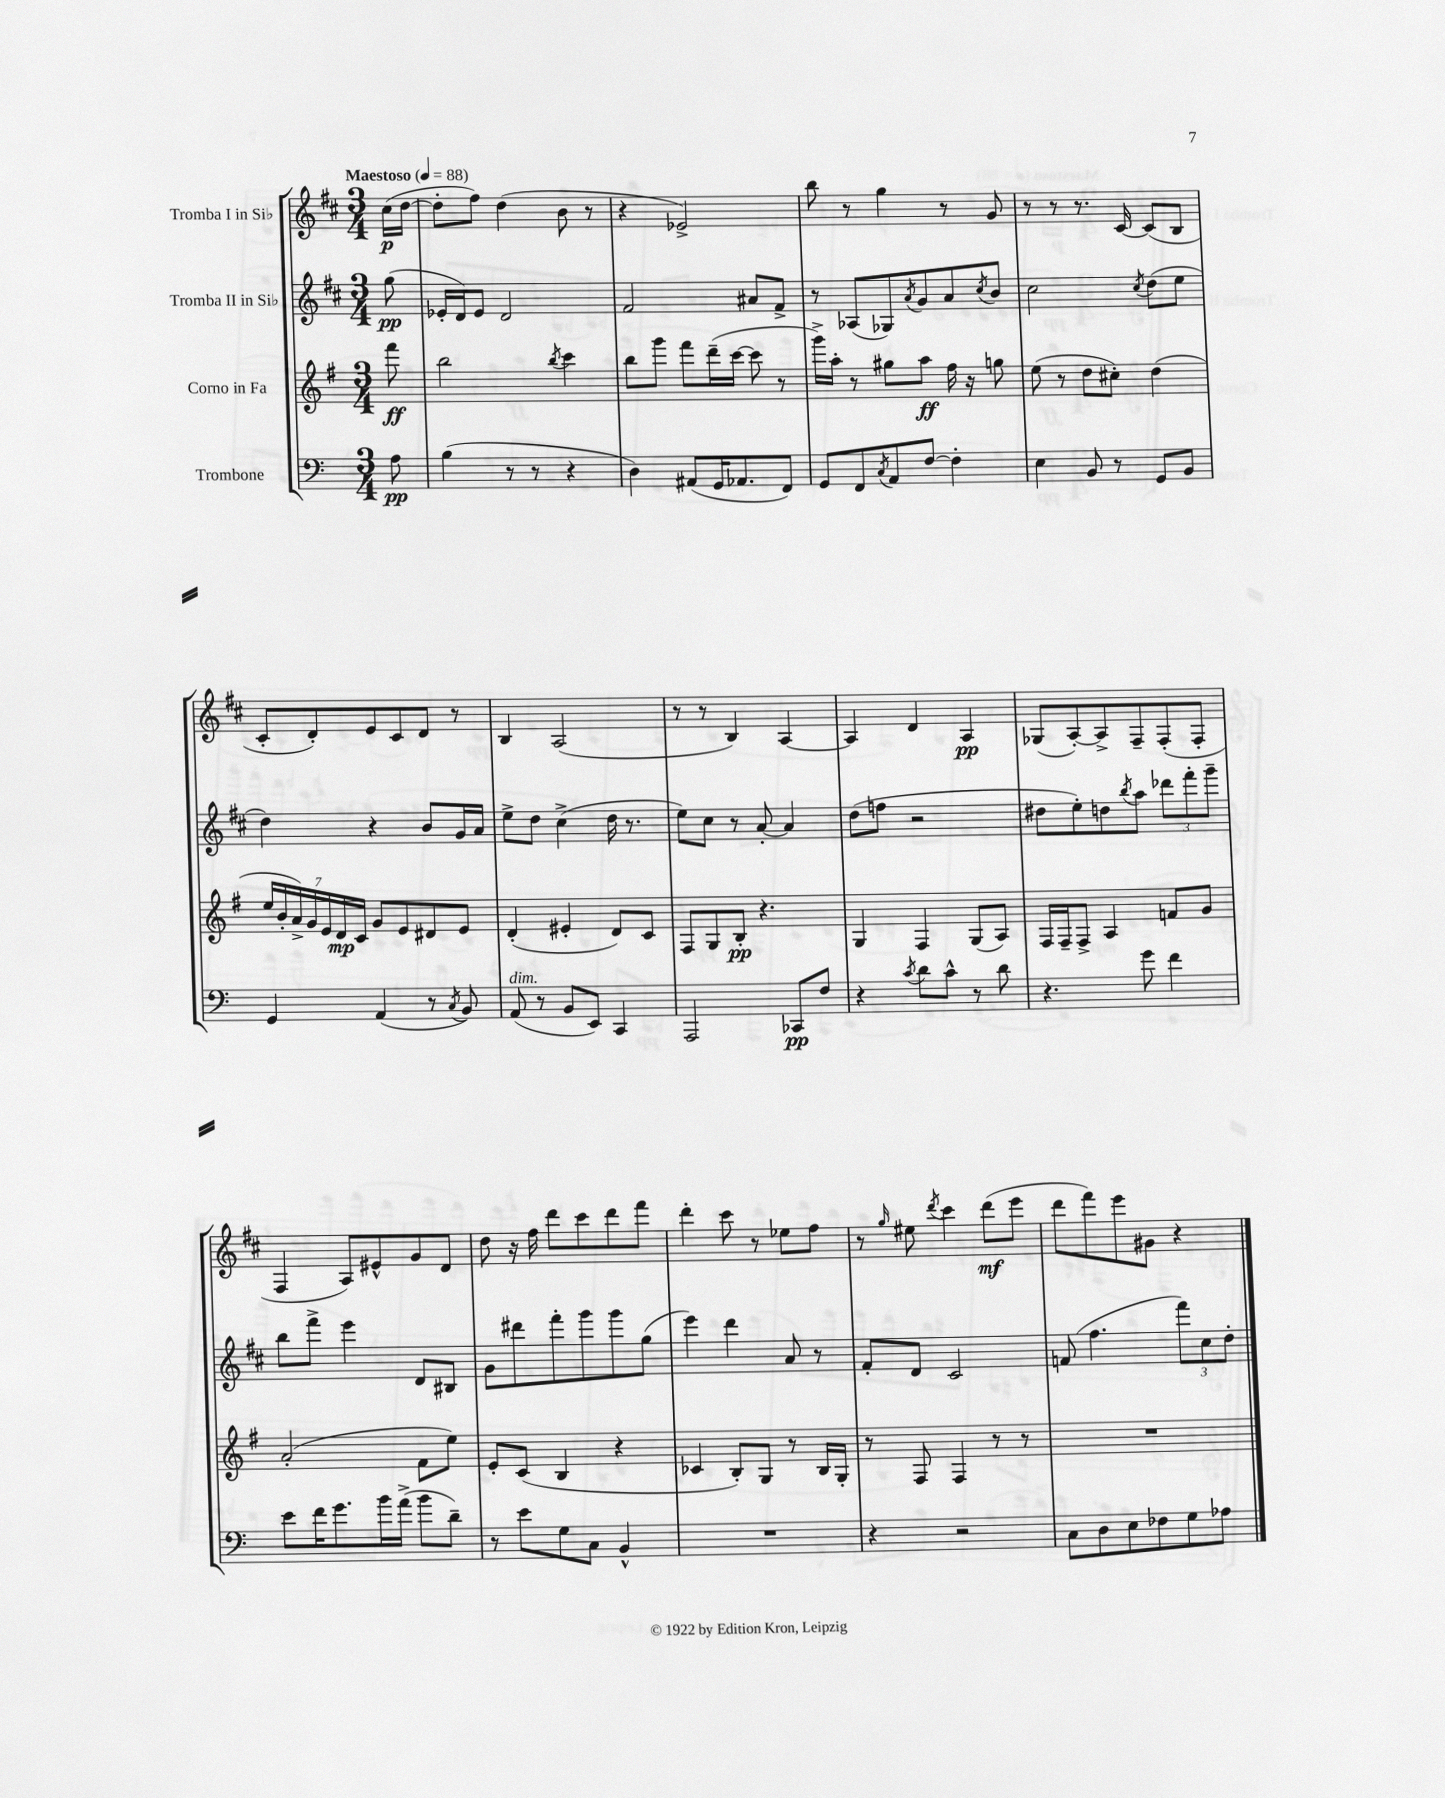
<<
\new StaffGroup <<
\new Staff = "s0" \with { instrumentName = "Tromba I in Sib" } {
    \clef treble \key d \major \numericTimeSignature \time 3/4 \partial 8 \tempo "Maestoso" 4 = 88
    cis''16\p( d''16~ |
    d''8-. fis''8) d''4( b'8 r8 |
    r4 ees'2->) |
    b''8 r8 g''4 r8 g'8 |
    r8 r8 r8. cis'16~ cis'8( b8 |
    cis'8-. d'8-.) e'8 cis'8 d'8 r8 |
    b4 a2( |
    r8 r8 b4) a4~ |
    a4 d'4 a4\pp |
    ges8( a8~-.) a8-> fis8-- fis8-.( fis8-. |
    fis4 a8) eis'8-^ g'8 d'8 |
    d''8 r16 fis''16 d'''8 cis'''8 d'''8 fis'''8 |
    d'''4-. cis'''8 r8 ees''8 fis''8 |
    r8 \grace { g''16 } eis''8 \acciaccatura { d'''8 } cis'''4 d'''8\mf( e'''8 |
    d'''8 fis'''8) e'''8 gis'8 r4 \bar "|." |
}
\new Staff = "s1" \with { instrumentName = "Tromba II in Sib" } {
    \clef treble \key d \major \numericTimeSignature \time 3/4 \partial 8
    g''8\pp( |
    ees'16-. d'16) ees'8 d'2 |
    fis'2 ais'8 fis'8-> |
    r8 aes8( ges8) \acciaccatura { a'8 } g'8 a'8 \acciaccatura { cis''8 } b'8 |
    cis''2 \acciaccatura { cis''8 } d''8( e''8 |
    d''4) r4 b'8 g'16 a'16 |
    e''8-> d''8 cis''4->( d''16 r8. |
    e''8) cis''8 r8 a'8~-. a'4 |
    d''8( f''8 r2 |
    dis''8 e''8-.) d''8 \acciaccatura { b''8 } a''8 \tuplet 3/2 { des'''8 fis'''8-. g'''8-- } |
    b''8 fis'''8-> e'''4 d'8 bis8 |
    g'8 dis'''8 fis'''8-. g'''8 g'''8 g''8( |
    e'''4) d'''4 a'8 r8 |
    fis'8-. d'8 cis'2 |
    f'8( fis''4. \tuplet 3/2 { fis'''8) cis''8 d''8-. } \bar "|." |
}
\new Staff = "s2" \with { instrumentName = "Corno in Fa" } {
    \clef treble \key g \major \numericTimeSignature \time 3/4 \partial 8
    fis'''8\ff |
    b''2 \acciaccatura { b''8 } c'''4 |
    b''8 g'''8 fis'''8 d'''16--( c'''16~ c'''8 r8 |
    g'''16->) a''16-. r8 gis''8 a''8\ff fis''16 r16 g''8 |
    e''8( r8 d''8 cis''8-.) d''4( |
    \tuplet 7/4 { e''16 b'16-. a'16->) g'16 e'16 d'16\mp c'16 } g'8 e'8 dis'8 e'8 |
    d'4-.( eis'4-. d'8) c'8 |
    fis8 g8 b8-.\pp r4. |
    g4 fis4 g8( a8) |
    fis16 fis16-- fis8-> a4 f'8 g'8 |
    a'2-.( fis'8 e''8) |
    e'8-. c'8( b4 r4 |
    ces'4 b8-.) g8 r8 b16 g16-. |
    r8 fis8 fis4 r8 r8 |
    R2. \bar "|." |
}
\new Staff = "s3" \with { instrumentName = "Trombone" } {
    \clef bass \key c \major \numericTimeSignature \time 3/4 \partial 8
    a8\pp |
    b4( r8 r8 r4 |
    d4) ais,8( g,16 aes,8. f,8) |
    g,8 f,8 \acciaccatura { c8 } a,8 f8~ f4-. |
    e4 b,8 r8 g,8 b,8 |
    g,4 a,4( r8 \acciaccatura { c8 } b,8) |
    a,8^\markup { \italic "dim." }( r8 b,8 e,8) c,4 |
    a,,2 ces,8\pp f8 |
    r4 \acciaccatura { c'8 } d'8 c'8-^ r8 d'8 |
    r4. g'8 f'4 |
    e'8 f'16 g'8. b'16 a'16->( b'8 d'8--) |
    r8 e'8 g8 c8 b,4-^ |
    R2. |
    r4 r2 |
    c8 d8 e8 fes8 g8 aes8 \bar "|." |
}
>>
>>
\layout { \context { \Score \remove "Bar_number_engraver" } }
